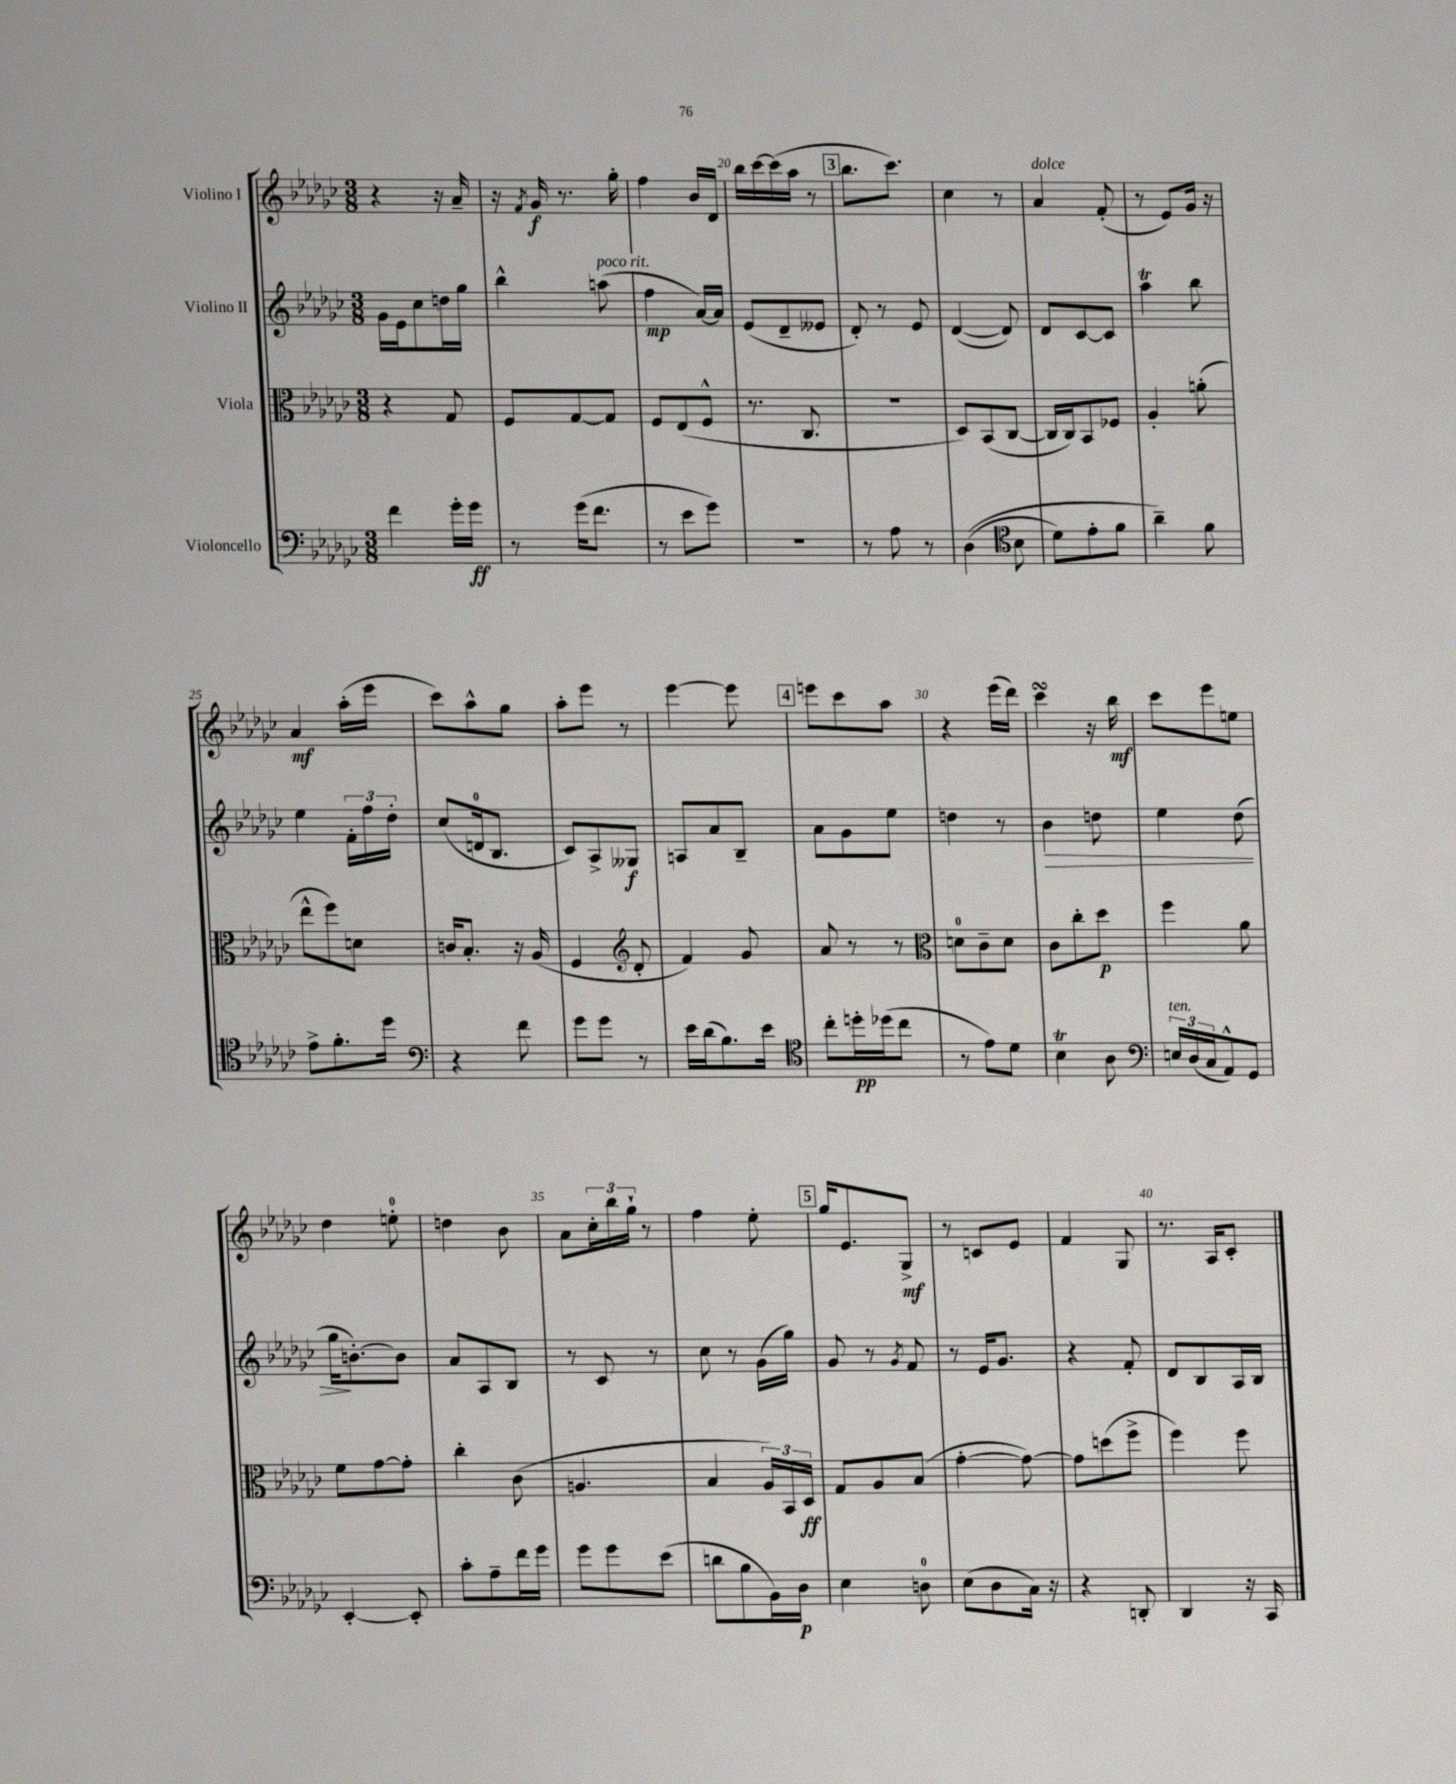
<<
\new StaffGroup <<
\new Staff = "s0" \with { instrumentName = "Violino I" } {
    \clef treble \key ges \major \numericTimeSignature \time 3/8
    r4 r16 aes'16-- |
    r16 \acciaccatura { f'8 } ges'16\f r8. ges''16-. |
    f''4 bes'16 des'16 |
    bes''16 ces'''16~ ces'''16( aes''16 r8 |
    \mark \markup { \box "3" } bes''8. ces'''8.) |
    ces''4 r8 |
    aes'4^\markup { \italic "dolce" } f'8-.( |
    r8 ees'8) ges'16 r16 |
    aes'4\mf aes''16-.( ees'''16 |
    ces'''8) aes''8-^ ges''8 |
    aes''8-. ees'''8 r8 |
    ees'''4~ ees'''8 |
    \mark \markup { \box "4" } e'''8 ces'''8 aes''8 |
    r4 ees'''16( des'''16) |
    ces'''4\turn r16 bes''16\mf |
    ces'''8 ees'''8 e''8 |
    des''4 e''8-0-. |
    d''4 bes'8 |
    aes'8 \tuplet 3/2 { ces''16-. bes''16 ges''16-! } r8 |
    f''4 ees''8-. |
    \mark \markup { \box "5" } ges''16 ees'8. ges8->\mf |
    r8 c'8 ees'8 |
    f'4 ges8 |
    r8. aes16 ces'8-. \bar "|." |
}
\new Staff = "s1" \with { instrumentName = "Violino II" } {
    \clef treble \key ges \major \numericTimeSignature \time 3/8
    ges'16 ees'16 ces''8 d''16 ges''16 |
    bes''4-^ a''8^\markup { \italic "poco rit." }( |
    f''4\mp aes'16~) aes'16 |
    ees'8( des'8-- eeses'8 |
    \mark \markup { \box "3" } des'8-.) r8 ees'8 |
    des'4~( des'8) |
    des'8 ces'8~ ces'8 |
    aes''4\trill bes''8 |
    ees''4 \tuplet 3/2 { f'16-. f''16 des''16-. } |
    ces''8( d'16-0 bes8. |
    ces'8) aes8-> geses8\f |
    a8 aes'8 bes8-- |
    \mark \markup { \box "4" } aes'8 ges'8 ees''8 |
    d''4 r8 |
    bes'4\> d''8 |
    ees''4 des''8( |
    ges''16\! b'8.~-.) b'8 |
    aes'8 aes8 bes8 |
    r8 ces'8 r8 |
    ces''8 r8 ges'16( ges''16) |
    \mark \markup { \box "5" } ges'8 r8 \acciaccatura { ges'8 } f'8 |
    r8 ees'16 ges'8. |
    r4 f'8-. |
    des'8 bes8 aes16 bes16 \bar "|." |
}
\new Staff = "s2" \with { instrumentName = "Viola" } {
    \clef alto \key ges \major \numericTimeSignature \time 3/8
    r4 ges8 |
    f8 ges8~ ges8 |
    f8 ees8( f8-^ |
    r8. ces8. |
    \mark \markup { \box "3" } R4. |
    des8) bes,8( ces8~ |
    ces16 ces16) bes,8 fes8 |
    aes4-. a'8-.( |
    ees''8-^ f''8) d'8 |
    c'16 bes8.-. r16 aes16( |
    f4 \clef treble des'8-. |
    f'4) ges'8 |
    \mark \markup { \box "4" } aes'8 r8 r8 |
    \clef alto d'8-0 ces'8-- d'8 |
    ces'8 ces''8-. des''8\p |
    f''4 aes'8 |
    f'8 ges'8~ ges'8-. |
    ces''4-. ces'8( |
    a4. |
    bes4 \tuplet 3/2 { aes16) bes,16 des16\ff } |
    \mark \markup { \box "5" } ges8 aes8 bes8( |
    ges'4~-. ges'8~) |
    ges'8 d''8( f''8-> |
    f''4) f''8 \bar "|." |
}
\new Staff = "s3" \with { instrumentName = "Violoncello" } {
    \clef bass \key ges \major \numericTimeSignature \time 3/8
    f'4 ges'16-. ges'16\ff |
    r8 ges'16( f'8. |
    r8 ees'8 ges'8) |
    R4. |
    \mark \markup { \box "3" } r8 aes8 r8 |
    des4(\( \clef tenor bes8 |
    des'8) ees'8-. f'8 |
    aes'4--\) f'8 |
    ees'8-> f'8.-. des''16 |
    \clef bass r4 f'8 |
    ges'8 ges'8 r8 |
    ees'16 des'16( bes8.) ees'16 |
    \mark \markup { \box "4" } \clef tenor ces''8-. d''16-.\pp des''16( ces''8 |
    r8 ees'8) des'8 |
    bes4\trill aes8 |
    \clef bass \tuplet 3/2 { e16^\markup { \italic "ten." } des16( ces16 } aes,8-^) ges,8 |
    ees,4~-. ees,8-. |
    ces'8-. aes8-- f'16 ges'16 |
    ges'8 ges'8 ees'8( |
    d'8 bes8 bes,16) des16\p |
    \mark \markup { \box "5" } ees4 d8-0 |
    ees8( des8 ces16) r16 |
    r4 d,8-. |
    des,4 r16 ces,16 \bar "|." |
}
>>
>>
\layout { \context { \Score currentBarNumber = #17 \override BarNumber.break-visibility = ##(#f #t #t) barNumberVisibility = #(every-nth-bar-number-visible 5) } }
